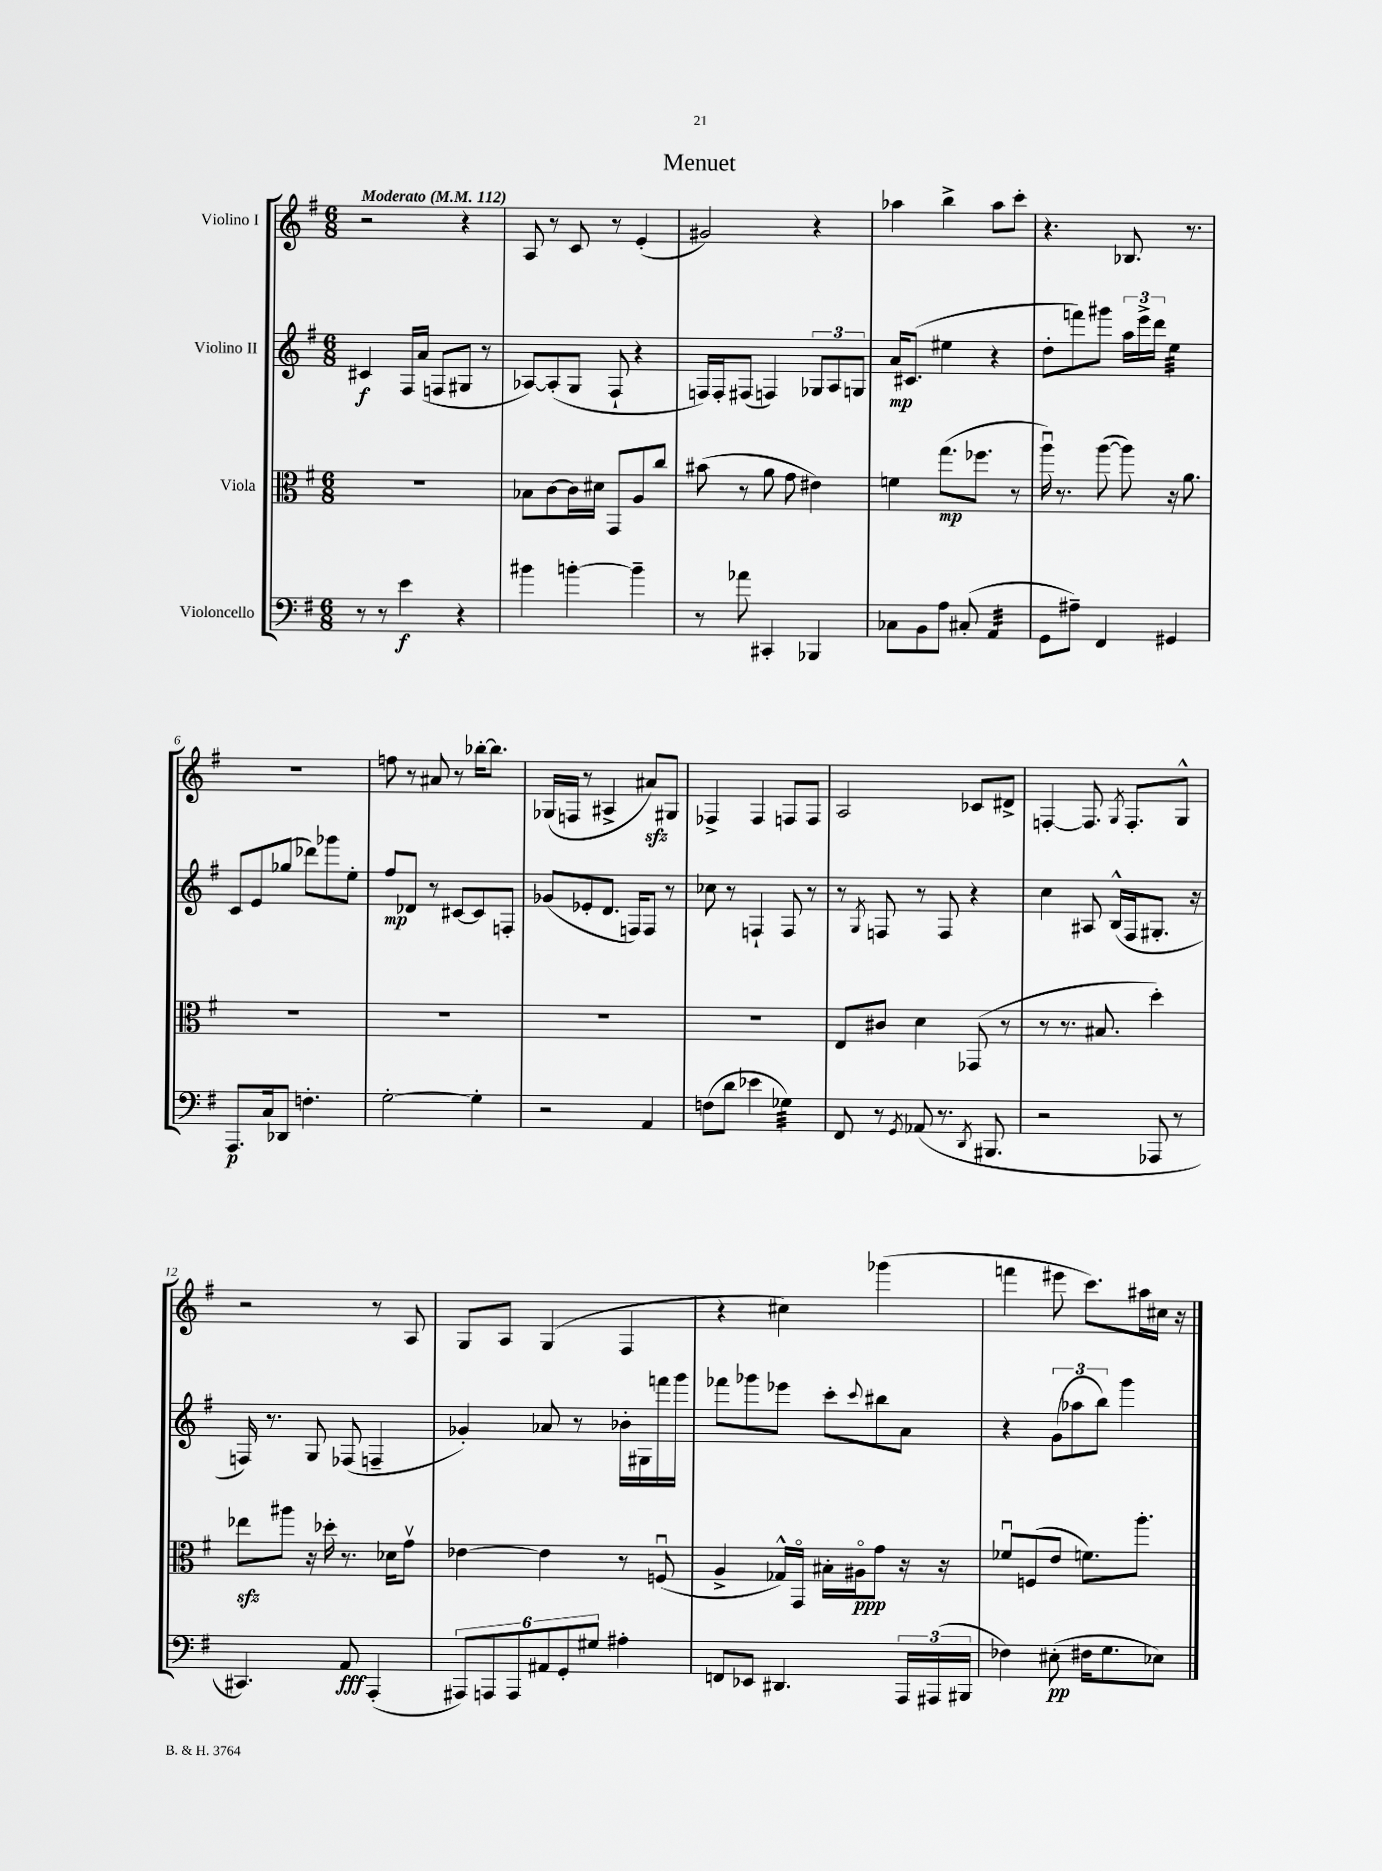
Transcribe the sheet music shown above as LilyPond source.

\header { title = "Menuet" }
<<
\new StaffGroup <<
\new Staff = "s0" \with { instrumentName = "Violino I" } {
    \clef treble \key g \major \numericTimeSignature \time 6/8 \tempo "Moderato" 4 = 112
    r2 r4 |
    a8 r8 c'8 r8 e'4-.( |
    gis'2) r4 |
    aes''4 b''4-> aes''8 c'''8-. |
    r4. bes8. r8. |
    R2. |
    f''8 r8 ais'8 r8 bes''16~-. bes''8. |
    ges16( f16 r8 ais4-> ais'8\sfz) gis8 |
    fes4-> fes4 f8 f8 |
    a2 ces'8 dis'8-> |
    f4~-. f8. \acciaccatura { g8 } f8.-. g8-^ |
    r2 r8 a8 |
    g8 a8 g4( fis4 |
    r4 cis''4) ges'''4( |
    f'''4 eis'''8 c'''8.) ais''16 cis''16 r16 \bar "|." |
}
\new Staff = "s1" \with { instrumentName = "Violino II" } {
    \clef treble \key g \major \numericTimeSignature \time 6/8
    cis'4\f fis16 a'16( f8 gis8 r8 |
    aes8~) aes8-.( g8 fis8-! r4 |
    f16) f16-. fis8( f4) \tuplet 3/2 { ges8 a8 g8 } |
    a'16\mp cis'8.( eis''4 r4 |
    d''8-. f'''8) gis'''8 \tuplet 3/2 { a''16 e'''16-> d'''16 } e''4:32 |
    c'8 e'8 ges''8( des'''8) ges'''8 e''8-. |
    fis''8\mp des'8 r8 cis'8~ cis'8 f8-. |
    ges'8( ees'8-. d'8. f16) f8 r8 |
    ces''8 r8 f4-! f8 r8 |
    r8 \acciaccatura { g8 } f8 r8 f8 r4 |
    c''4 ais8 b16-^( fis16 gis8.-. r16 |
    f16) r8. g8 fes8( f4-- |
    ges'4-.) aes'8 r8 bes'16-. gis16 f'''16 g'''16 |
    fes'''8 ges'''8 ees'''8 c'''8-. \appoggiatura { c'''8 } bis''8 a'8 |
    r4 \tuplet 3/2 { g'8( aes''8 b''8) } g'''4 \bar "|." |
}
\new Staff = "s2" \with { instrumentName = "Viola" } {
    \clef alto \key g \major \numericTimeSignature \time 6/8
    R2. |
    bes8 c'8~ c'16 dis'16 g,8 a8 c''8 |
    bis'8( r8 a'8 g'8 eis'4) |
    f'4 g''8.\mp( fes''8. r8 |
    a''16\downbow) r8. a''8~( a''8) r16 a'8. |
    R2. |
    R2. |
    R2. |
    R2. |
    e8 cis'8 d'4 ges,8( r8 |
    r8 r8. bis8. d''4-.) |
    ees''8\sfz ais''8 r16 des''16-. r8. des'16 g'8\upbow |
    ees'4~ ees'4 r8 f8\downbow( |
    a4-> ges16-^) g,16\flageolet bis16-. ais16\flageolet\ppp g'8 r16 r16 |
    fes'8\downbow f8( e'8 f'8.) a''8.-. \bar "|." |
}
\new Staff = "s3" \with { instrumentName = "Violoncello" } {
    \clef bass \key g \major \numericTimeSignature \time 6/8
    r8 r8 e'4\f r4 |
    bis'4 b'4~-. b'4-- |
    r8 aes'8 cis,4-. bes,,4 |
    ces8 b,8 a8 cis8-.( a,4:32 |
    g,8 ais8--) fis,4 gis,4 |
    a,,8.\p c16 des,8 f4.-. |
    g2~-. g4-. |
    r2 a,4 |
    f8( d'8 ees'4 ges4:32) |
    fis,8 r8 \acciaccatura { g,8 } aes,8( r8. \acciaccatura { d,8 } bis,,8. |
    r2 aes,,8 r8 |
    cis,4.) a,8\fff a,,4-.( |
    \tuplet 6/4 { ais,,8) a,,8 a,,8 ais,8 g,8-. gis8 } ais4-. |
    f,8 ees,8 dis,4. \tuplet 3/2 { a,,16 ais,,16( bis,,16 } |
    fes4) eis8-.\pp( fis16 g8. ees8) \bar "|." |
}
>>
>>
